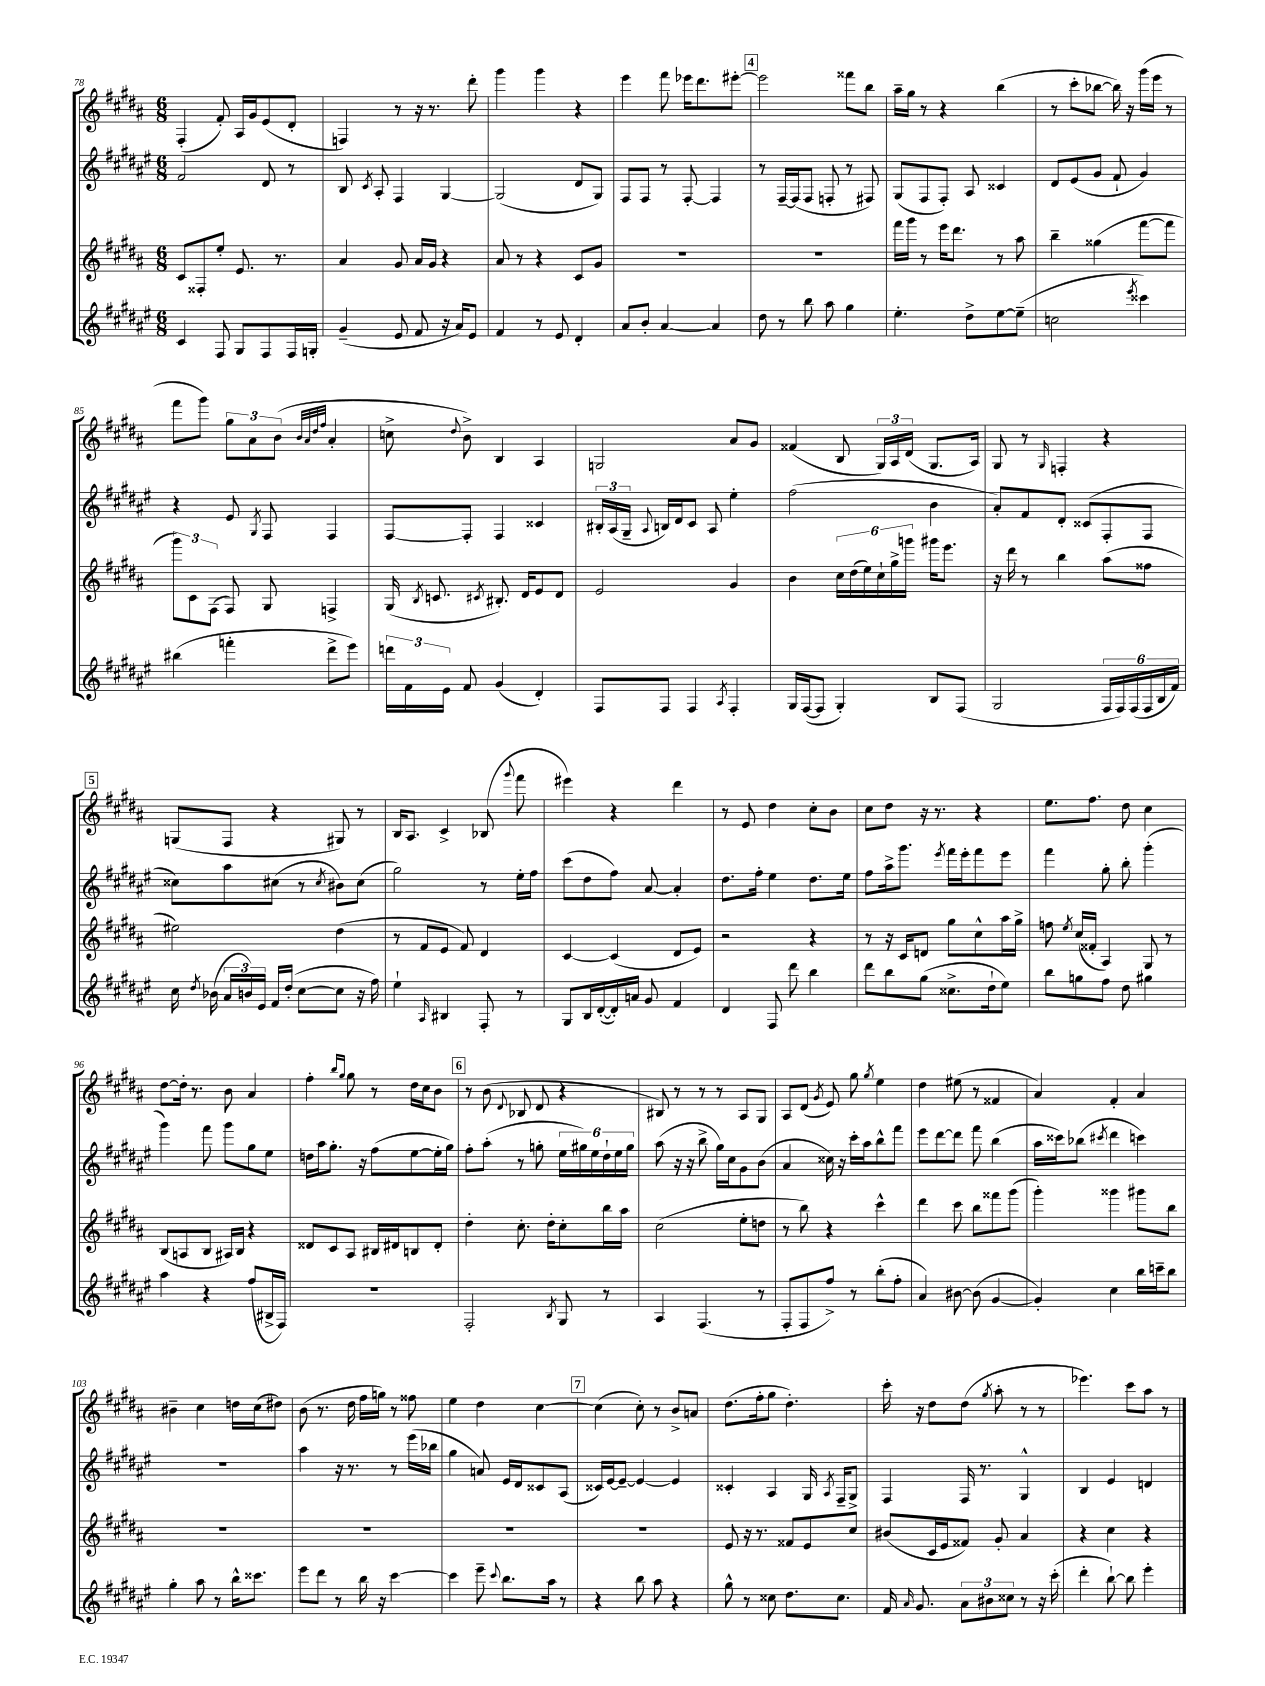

**kern	**kern	**kern	**kern
*staff4	*staff3	*staff2	*staff1
*clefG2	*clefG2	*clefG2	*clefG2
*k[f#c#g#d#a#e#]	*k[f#c#g#d#a#]	*k[f#c#g#d#a#e#]	*k[f#c#g#d#a#]
*M6/8	*M6/8	*M6/8	*M6/8
4c#	8c#	2f#	(4F#'
.	8F##'	.	.
8F#	8ee'	.	8f#')
8G#	8.e	.	16A#
.	.	.	16g#
8F#	.	8d#	(8e
.	8.r	.	.
16F#	.	8r	8d#'
16G'	.	.	.
=	=	=	=
(4g#~	4a#	8B	4F)
.	.	8qc#	.
.	.	8A#'	.
8e#	8g#	4F#	8r
8f#	16a#	.	16r
.	16g#	.	8.r
16r	4r	[4G#	.
16a#)	.	.	.
8e#	.	.	8ddd#'
=	=	=	=
4f#	8a#	(2G#]	4ggg#
.	8r	.	.
8r	4r	.	4ggg#
8e#	.	.	.
4d#'	8c#	8d#	4r
.	8g#	8G#)	.
=	=	=	=
8a#	2.r	8F#	4eee
8b'	.	8F#	.
[4a#	.	8r	8fff#
.	.	[8F#'	16eee-
.	.	.	8.ddd#
4a#]	.	4F#]	.
.	.	.	[8eee#'
=	=	=	=
8dd#	2.r	8r	2eee#]
8r	.	[16F#~	.
.	.	(16F#]	.
8bb	.	8F#	.
8aa#	.	8F'	.
4gg#	.	8r	8fff##
.	.	8F#)	8bb
=	=	=	=
4.ee#'	16fff#	(8G#	16aa#~
.	16ggg#	.	16gg#
.	8r	8F#	8r
.	16eee	8F#')	4r
.	8.ddd#	.	.
8dd#^	.	8A#	.
[8ee#	8r	4c##	(4bb
(8ee#~]	8aa#	.	.
=	=	=	=
2cc	4bb~	8d#	8r
.	.	(8e#	8ccc#'
.	(4gg##	8g#	[8bb-
.	.	8f#`	16bb-])
.	.	.	16r
8qeee#	.	.	.
4ccc##)	[8fff#	4g#)	(16ggg#
.	.	.	16eee
.	8fff#]	.	8r
=	=	=	=
(4bb#	12ggg#)	4r	8fff#
.	12c#	.	.
.	.	.	8ggg#)
.	(12F#	.	.
4fff'	8F#)	8e#	12gg#
.	.	.	12a#
.	.	8qG#	.
.	8G#	8F#	.
.	.	.	(12b
.	.	.	32qqb
.	.	.	32qqa#
.	.	.	32qqdd#
.	.	.	32qqff#
8ddd#^	4F^	4F#	4a#'
8eee#)	.	.	.
=	=	=	=
24ddd	(16G#	[8F#	8cc^
24f#	.	.	.
.	8qB	.	.
.	8.c	.	.
24e#	.	.	.
.	.	.	8qqdd#
8f#	.	8F#']	8b^)
.	8qc#	.	.
(4g#	8.B#')	4F#	4B
.	16d#	.	.
4d#')	8e	4c##	4A#
.	8d#	.	.
=	=	=	=
8F#	2e	24B#'	2G
.	.	(24A#	.
.	.	24G#~	.
.	.	8qqA#	.
8F#	.	16B)	.
.	.	16d#	.
4F#	.	8c#	.
.	.	8A#	.
8qA#	.	.	.
4F#'	4g#	4ee#'	8a#
.	.	.	8g#
=	=	=	=
16G#	4b	(2ff#	(4f##
([16F#	.	.	.
8F#]	.	.	.
4G#')	24cc#	.	8B
.	(24dd#	.	.
.	24ee)	.	.
.	24cc#`	.	24G#)
.	24gg#^	.	24A#
.	24ggg	.	(24d#
8B	16ggg#	4b	8.G#
.	8.eee	.	.
(8F#	.	.	.
.	.	.	16A#)
=	=	=	=
2G#	16r	8a#')	8G#
.	16ddd#	.	.
.	8r	8f#	8r
.	.	.	16qqG#
.	4bb	8d#'	4F'
.	.	(8c##	.
24F#	(8aa#	8F#'	4r
24F#)	.	.	.
(24F#	.	.	.
24F#	8ff##	8F#	.
24B	.	.	.
24f#)	.	.	.
=	=	=	=
16cc#	2ee#)	8cc##)	(8G
8qdd#	.	.	.
(16b-	.	.	.
24a#	.	8aa#	8F#
24b)	.	.	.
24e#	.	.	.
16f#	.	(8cc#	4r
(16dd#'	.	.	.
[8cc#	.	8r	.
.	.	8qcc#	.
8cc#]	(4dd#	8b#)	8G#)
16r	.	(8cc#	8r
16ff#)	.	.	.
=	=	=	=
4ee#`	8r	2gg#)	16B
.	.	.	8.A#
.	8f#	.	.
16qqA#	.	.	.
4B#	8e	.	4c#^
.	8f#)	.	.
8F#'	4d#	8r	(8B-
.	.	.	8qqggg#
8r	.	16ee#'	8fff#
.	.	16ff#	.
=	=	=	=
8G#	[4c#	(8ccc#	4eee#)
16B	.	8dd#	.
([16d#'	.	.	.
16d#'])	(4c#]	8ff#)	4r
16a	.	.	.
8g#	.	[8a#	.
4f#	8d#	4a#']	4ddd#
.	8e)	.	.
=	=	=	=
4d#	2r	8.dd#	8r
.	.	.	8e
.	.	16ff#'	.
8F#	.	4ee#	4dd#
8ddd#	.	.	.
4bb	4r	8.dd#	8cc#'
.	.	.	8b
.	.	16ee#	.
=	=	=	=
8ddd#	8r	8ff#	8cc#
8bb	16r	16aa#^	8dd#
.	16c#	8.ggg#	.
(8gg#	8d	.	16r
.	.	.	8.r
.	.	8qeee#	.
8.cc##^	8gg#	16fff#	.
.	.	16eee#'	.
.	8cc#^^	8fff#	4r
16dd#`	.	.	.
8ee#)	16aa#	8eee#	.
.	16gg#^	.	.
=	=	=	=
8bb	8ff	4fff#	8.ee
.	8qee	.	.
8gg	(16cc#	.	.
.	16f##'	.	8.ff#
8ff#	4A#)	8gg#'	.
8dd#	.	8bb'	8dd#
4gg#	8G#	(4ggg#'	4cc#
.	8r	.	.
=	=	=	=
4aa#	(8B	4ggg#)	[8dd#
.	8A	.	16dd#']
.	.	.	8.r
4r	8B	8fff#	.
.	16A#)	8ggg#	8b
.	16B	.	.
(8ff#	4r	8gg#	4a#
16B#^	.	8ee#	.
16F#)	.	.	.
=	=	=	=
2.r	8d##	16dd	4ff#'
.	.	16aa#	.
.	8c#	8.gg#'	.
.	.	.	16qqbb
.	.	.	16qqgg#
.	8A#	.	8gg#
.	.	16r	.
.	16B#	(8ff#	8r
.	16d#	.	.
.	8B	[8ee#	16dd#
.	.	.	16cc#
.	8d#'	16ee#']	8b
.	.	16gg#)	.
=	=	=	=
2F#'	4dd#'	8ff#'	8r
.	.	(8aa#'	(8b
.	.	.	8qqd#
.	8.cc#'	8r	8B-
.	.	8gg'	8d#
.	16dd#'	.	.
8qB	.	.	.
8G#	8cc#'	24ee#	4r
.	.	24gg#)	.
.	.	24ee#	.
8r	16bb	24dd#`	.
.	.	24ee#	.
.	16aa#	.	.
.	.	24gg#	.
=	=	=	=
4A#	(2cc#	(8aa#	8B#)
.	.	16r	8r
.	.	16r	.
(4.F#	.	8bb^	8r
.	.	16gg#)	8r
.	.	16cc#	.
.	8ee'	8g#	8A#
8r	8dd	(8b	8G#
=	=	=	=
8F#'	8r	4a#	8A#
8F#	8bb)	.	(8d#
.	.	.	8qg#
8ff#^)	4r	16cc##)	8e)
.	.	16r	.
8r	.	16ccc#'	8gg#
.	.	16aa#	.
.	.	.	8qgg#
(8bb'	4ccc#^^	8bb^^	4ee
8ff#'	.	8fff#	.
=	=	=	=
4a#)	4ddd#	8eee#	4dd#
.	.	[8ddd#	.
[8b#	8ccc#	8ddd#]	(8ee#
(8b#]	8bb	8fff#	8r
[4g#	8fff##	(4bb	4f##
.	(8ggg#	.	.
=	=	=	=
4g#'])	4ggg#')	16aa#	4a#)
.	.	16ccc##)	.
.	.	(8bb-	.
.	.	8qccc#	.
4cc#	4ggg##	4ddd#	4f#'
16bb	8ggg#	4ccc)	4a#
16ccc~	.	.	.
8bb	8bb	.	.
=	=	=	=
4gg#'	2.r	2.r	4b#~
8aa#	.	.	4cc#
8r	.	.	.
16bb^^	.	.	16dd
8.ccc##	.	.	(16cc#
.	.	.	8dd#)
=	=	=	=
8eee#	2.r	4aa#	(8b
8ddd#	.	.	8.r
8r	.	16r	.
.	.	8.r	16dd#
16bb	.	.	16ff#
16r	.	.	16gg)
[4ccc#	.	8r	8r
.	.	(16eee#	8ff##
.	.	16bb-	.
=	=	=	=
4ccc#]	2.r	4gg#	4ee
8eee#~	.	8a)	4dd#
8qqccc#	.	.	.
8.bb	.	16e#	.
.	.	16d#	.
.	.	8c##	[4cc#
16aa#	.	.	.
8r	.	(8A#	.
=	=	=	=
4r	2.r	16c##)	(4cc#]
.	.	[16e#	.
.	.	8e#~_	.
8bb	.	4e#_	8cc#')
8aa#	.	.	8r
4r	.	4e#]	8b^
.	.	.	8a
=	=	=	=
8gg#^^	8e	4c##'	(8.dd#
8r	16r	.	.
.	8.r	.	16ff#'
8cc##	.	4A#	8gg#
8.dd#	8f##	.	4.dd#')
.	8e	16G#	.
.	.	8qA#	.
8.cc##	.	16F#~	.
.	8cc#	8G#^	.
=	=	=	=
16f#	(8b#	4F#	16ccc#'
16qqa#	.	.	.
8.g#	.	.	16r
.	16c#	.	8dd#
.	16e	.	.
12a#	8f##)	16F#	(8dd#
.	.	8.r	.
12b#	.	.	.
.	.	.	8qgg#
.	8g#'	.	8aa#'
12cc##	.	.	.
8r	4a#	4G#^^	8r
16r	.	.	8r
(16ccc#'	.	.	.
=	=	=	=
4ddd#'	4r	4B	4.eee-)
[8bb`)	4cc#	4e#	.
8bb]	.	.	8ccc#
4eee#'	4r	4d	8aa#
.	.	.	8r
==	==	==	==
*-	*-	*-	*-
